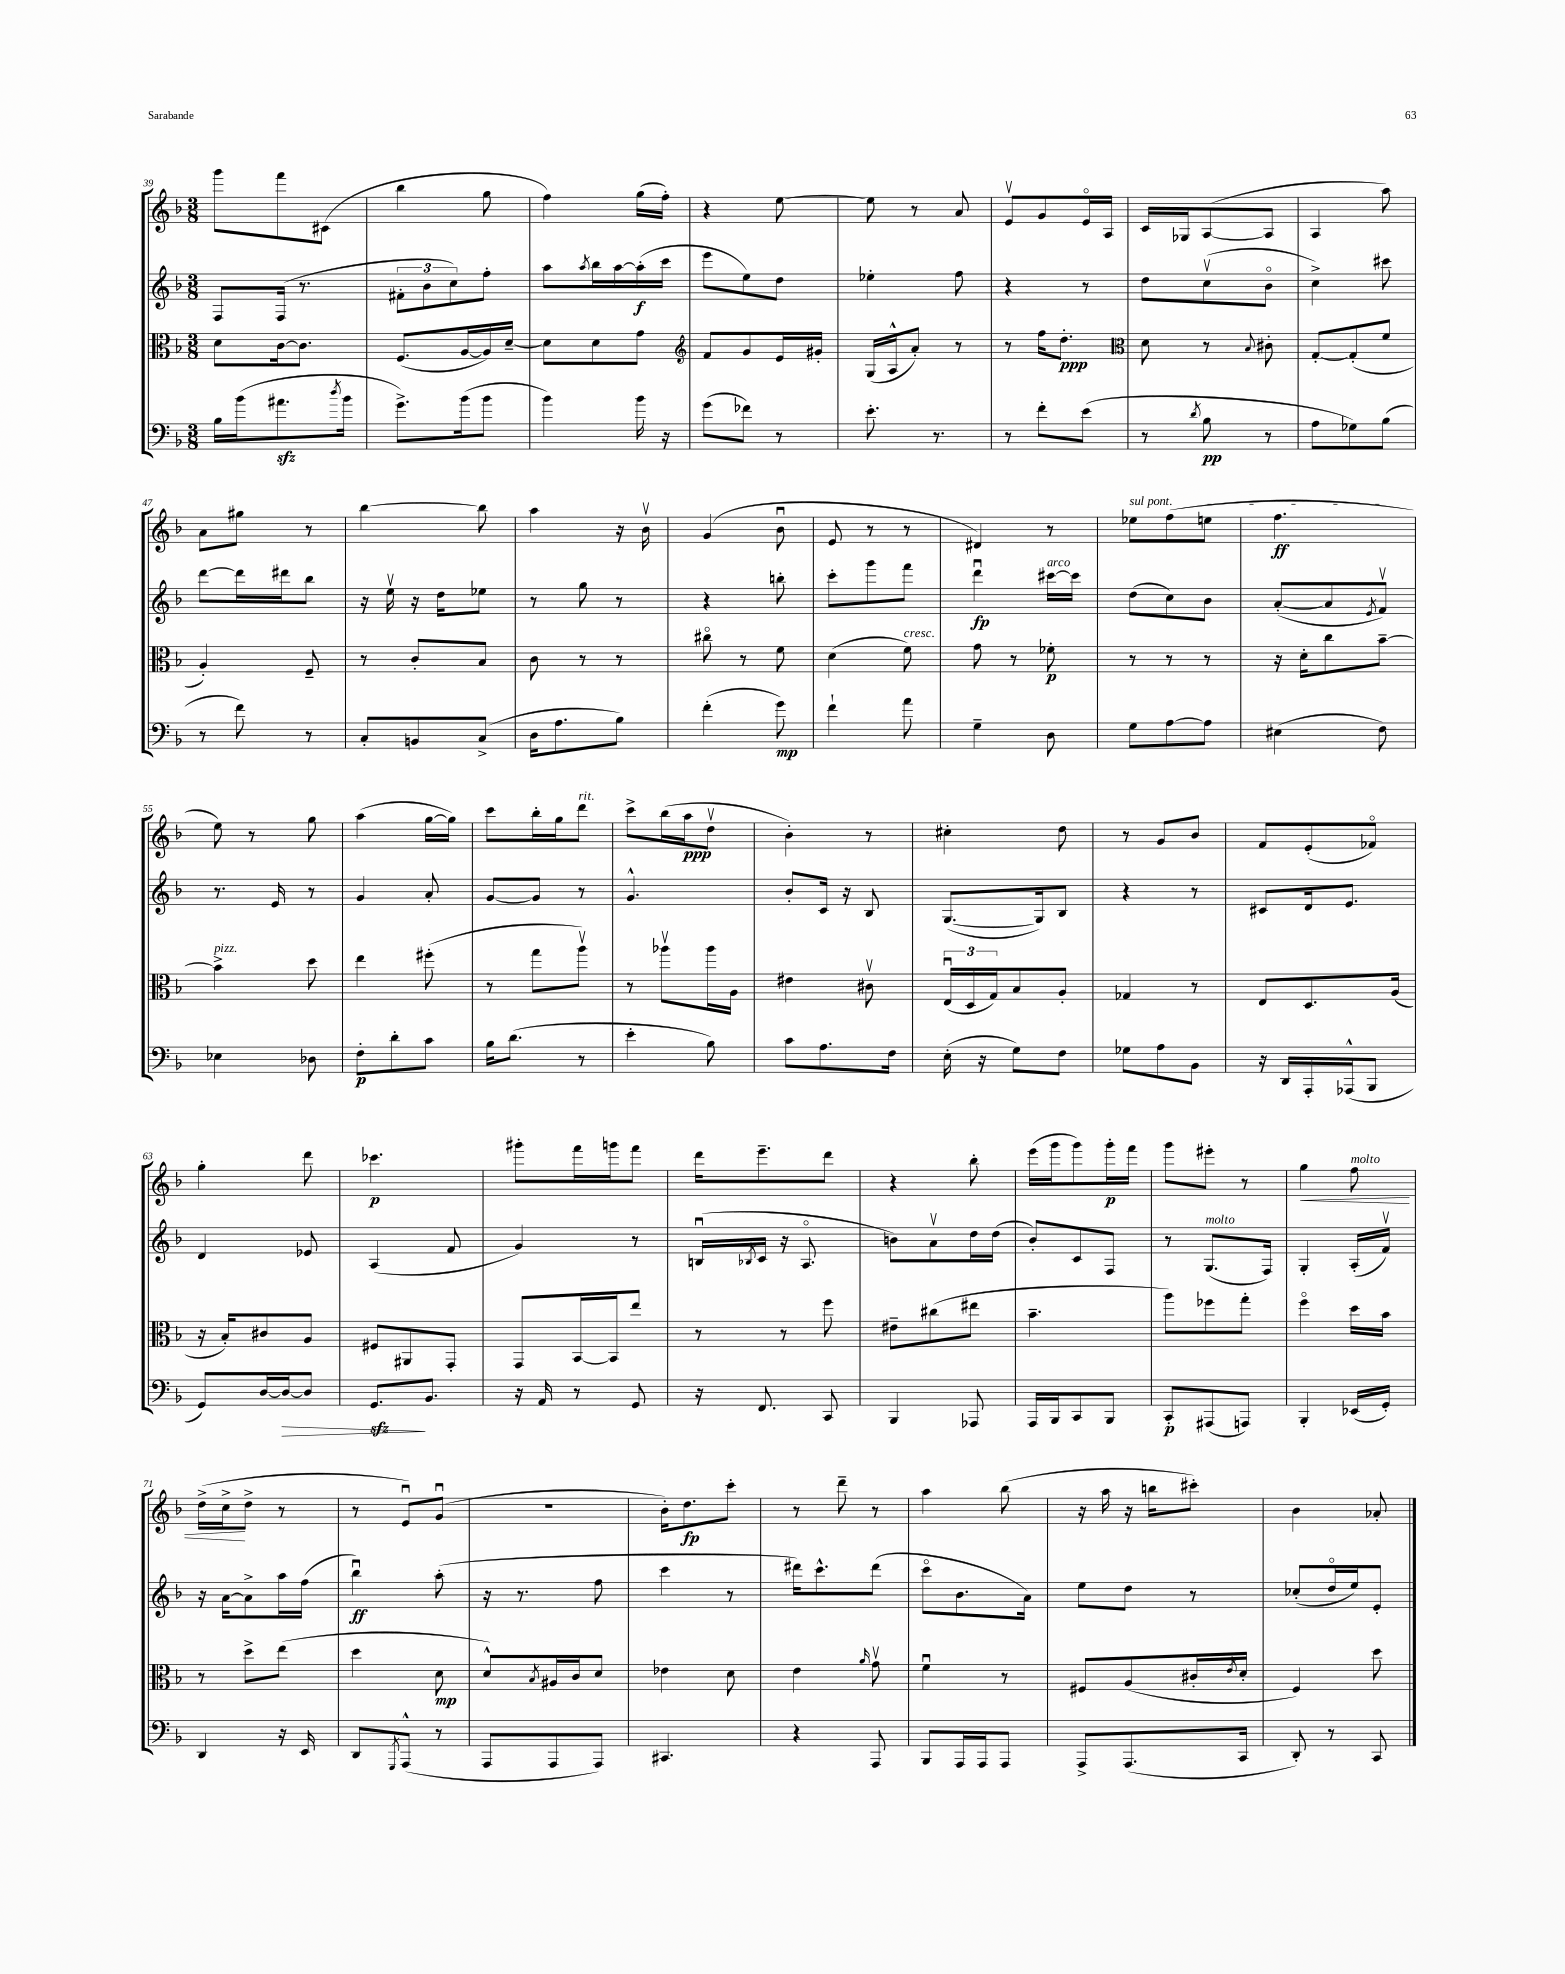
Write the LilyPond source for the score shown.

<<
\new StaffGroup <<
\new Staff = "s0" {
    \clef treble \key f \major \numericTimeSignature \time 3/8
    g'''8 f'''8 cis'8( |
    bes''4 g''8 |
    f''4) g''16( f''16-.) |
    r4 e''8~ |
    e''8 r8 a'8 |
    e'8\upbow g'8 e'16\flageolet a16 |
    c'16 ges16 a8~( a8 |
    a4 a''8) |
    a'8 gis''8 r8 |
    bes''4~ bes''8 |
    a''4 r16 bes'16\upbow |
    g'4( bes'8\downbow |
    e'8 r8 r8 |
    dis'4) r8 |
    \once \override TextSpanner.bound-details.left.text = \markup { \italic "sul pont." } ees''8\startTextSpan f''8( e''8 |
    f''4.\ff\stopTextSpan |
    e''8) r8 g''8 |
    a''4( g''16~ g''16) |
    c'''8 bes''16-. g''16 d'''8^\markup { \italic "rit." } |
    c'''8-> bes''16( a''16\ppp d''8\upbow |
    bes'4-.) r8 |
    cis''4-. d''8 |
    r8 g'8 bes'8 |
    f'8 e'8-.( fes'8\flageolet) |
    g''4-. d'''8 |
    ces'''4.\p |
    gis'''8-. f'''16 g'''16 f'''8 |
    d'''16 e'''8.-- d'''8 |
    r4 bes''8-. |
    e'''16( g'''16 g'''8) g'''16-.\p f'''16 |
    g'''8 eis'''8-. r8 |
    g''4\< f''8^\markup { \italic "molto" } |
    d''16->( c''16->\! d''8-> r8 |
    r8 e'8\downbow) g'8\downbow( |
    R4. |
    bes'16-.) d''8.\fp c'''8-. |
    r8 d'''8-- r8 |
    a''4 bes''8( |
    r16 a''16 r16 b''16 cis'''8-.) |
    bes'4 aes'8-. \bar "|." |
}
\new Staff = "s1" {
    \clef treble \key f \major \numericTimeSignature \time 3/8
    f8 f16( r8. |
    \tuplet 3/2 { fis'8-. bes'8 c''8) } f''8-. |
    a''8 \acciaccatura { a''8 } bes''16 a''16~ a''16-.\f( c'''16 |
    e'''8 e''8) d''8 |
    ees''4-. f''8 |
    r4 r8 |
    d''8 c''8\upbow( bes'8\flageolet |
    c''4->) cis'''8 |
    d'''8~ d'''16 dis'''16 bes''8 |
    r16 e''16\upbow r16 d''16 ees''8 |
    r8 g''8 r8 |
    r4 b''8-. |
    c'''8-. g'''8 f'''8 |
    d'''4\downbow\fp cis'''16~^\markup { \italic "arco" } cis'''16 |
    d''8( c''8) bes'8 |
    a'8~-.( a'8 \acciaccatura { e'8 } f'8\upbow) |
    r8. e'16 r8 |
    g'4 a'8-. |
    g'8~ g'8 r8 |
    g'4.-^ |
    bes'8-. c'16 r16 bes8 |
    g8.~( g16) bes8 |
    r4 r8 |
    cis'8 d'16 e'8. |
    d'4 ees'8 |
    a4( f'8 |
    g'4) r8 |
    b16\downbow( \acciaccatura { bes8 } c'16 r16 a8.\flageolet |
    b'8) a'8\upbow d''16 d''16( |
    bes'8-.) c'8 f8 |
    r8 g8.^\markup { \italic "molto" }( f16) |
    g4-. a16-.( f'16\upbow) |
    r16 a'16~ a'8-> a''16 f''16( |
    bes''4\downbow\ff) a''8-.( |
    r16 r8. f''8 |
    c'''4 r8 |
    dis'''16) c'''8.-^ dis'''8( |
    c'''8\flageolet bes'8. a'16) |
    e''8 d''8 r8 |
    ces''8-.( d''16\flageolet e''16) e'8-. \bar "|." |
}
\new Staff = "s2" {
    \clef alto \key f \major \numericTimeSignature \time 3/8
    d'8 c'16~ c'8. |
    f8.( a16~ a16) d'16~-- |
    d'8 d'8 g'8 |
    \clef treble f'8 g'8 e'16 gis'16-. |
    g16( a16-^ a'8-.) r8 |
    r8 f''16 d''8.-.\ppp |
    \clef alto d'8 r8 \appoggiatura { bes8 } cis'8-. |
    g8~-. g8-.( f'8 |
    a4-.) f8-- |
    r8 c'8-. bes8 |
    c'8 r8 r8 |
    cis''8\flageolet r8 f'8 |
    d'4( f'8^\markup { \italic "cresc." }) |
    g'8 r8 fes'8-.\p |
    r8 r8 r8 |
    r16 d'16-. c''8 bes'8~-- |
    bes'4->^\markup { \italic "pizz." } d''8 |
    e''4 fis''8-.( |
    r8 g''8 a''8\upbow) |
    r8 aes''8\upbow aes''16 a16 |
    eis'4 cis'8\upbow |
    \tuplet 3/2 { e16\downbow( d16 g16) } bes8 a8-. |
    ges4 r8 |
    e8 d8. a16( |
    r16 bes16-.) cis'8 a8 |
    fis8 ais,8 g,8-. |
    g,8 bes,16~ bes,16 e''8 |
    r8 r8 f''8 |
    eis'8-- cis''8( eis''8 |
    bes'4.-- |
    a''8) fes''8 g''8-. |
    f''4\flageolet d''16 bes'16 |
    r8 d''8-> e''8( |
    d''4 d'8\mp |
    d'8-^) \acciaccatura { bes8 } ais16 c'16 d'8 |
    ees'4 d'8 |
    e'4 \grace { a'16 } g'8\upbow |
    f'4\downbow r8 |
    fis8 a8( cis'16-. \acciaccatura { e'8 } d'16-. |
    f4) d''8 \bar "|." |
}
\new Staff = "s3" {
    \clef bass \key f \major \numericTimeSignature \time 3/8
    bes16 bes'16( ais'8.\sfz \acciaccatura { d''8 } bes'16 |
    g'8.->) bes'16( bes'8 |
    bes'4) bes'16 r16 |
    g'8( fes'8) r8 |
    e'8.-. r8. |
    r8 f'8-. e'8( |
    r8 \acciaccatura { d'8 } bes8\pp r8 |
    a8 ges8) bes8( |
    r8 f'8) r8 |
    c8-. b,8 c8->( |
    d16 a8. bes8) |
    f'4-.( g'8\mp) |
    f'4-! a'8 |
    g4-- d8 |
    g8 a8~ a8 |
    eis4( f8) |
    ees4 des8 |
    f8-.\p d'8-. c'8 |
    bes16 d'8.( r8 |
    e'4-. bes8) |
    c'8 a8. f16 |
    e16-.( r16 g8) f8 |
    ges8 a8 bes,8 |
    r16 d,16 a,,16-. aes,,16-^( bes,,8 |
    g,8) d16~ d16~\> d8 |
    g,8.\sfz\! bes,8. |
    r16 a,16 r8 g,8 |
    r16 f,8. c,8 |
    bes,,4 aes,,8 |
    a,,16 bes,,16 c,8 bes,,8 |
    c,8-.\p ais,,8( a,,8) |
    bes,,4-. ees,16( g,16-.) |
    d,4 r16 e,16 |
    d,8 \acciaccatura { g,,8 } a,,8-^( r8 |
    a,,8 a,,8 a,,8) |
    cis,4. |
    r4 a,,8 |
    bes,,8 a,,16 a,,16 a,,8 |
    a,,8-> a,,8.( c,16 |
    d,8-.) r8 c,8 \bar "|." |
}
>>
>>
\layout { \context { \Score currentBarNumber = #39 } }
